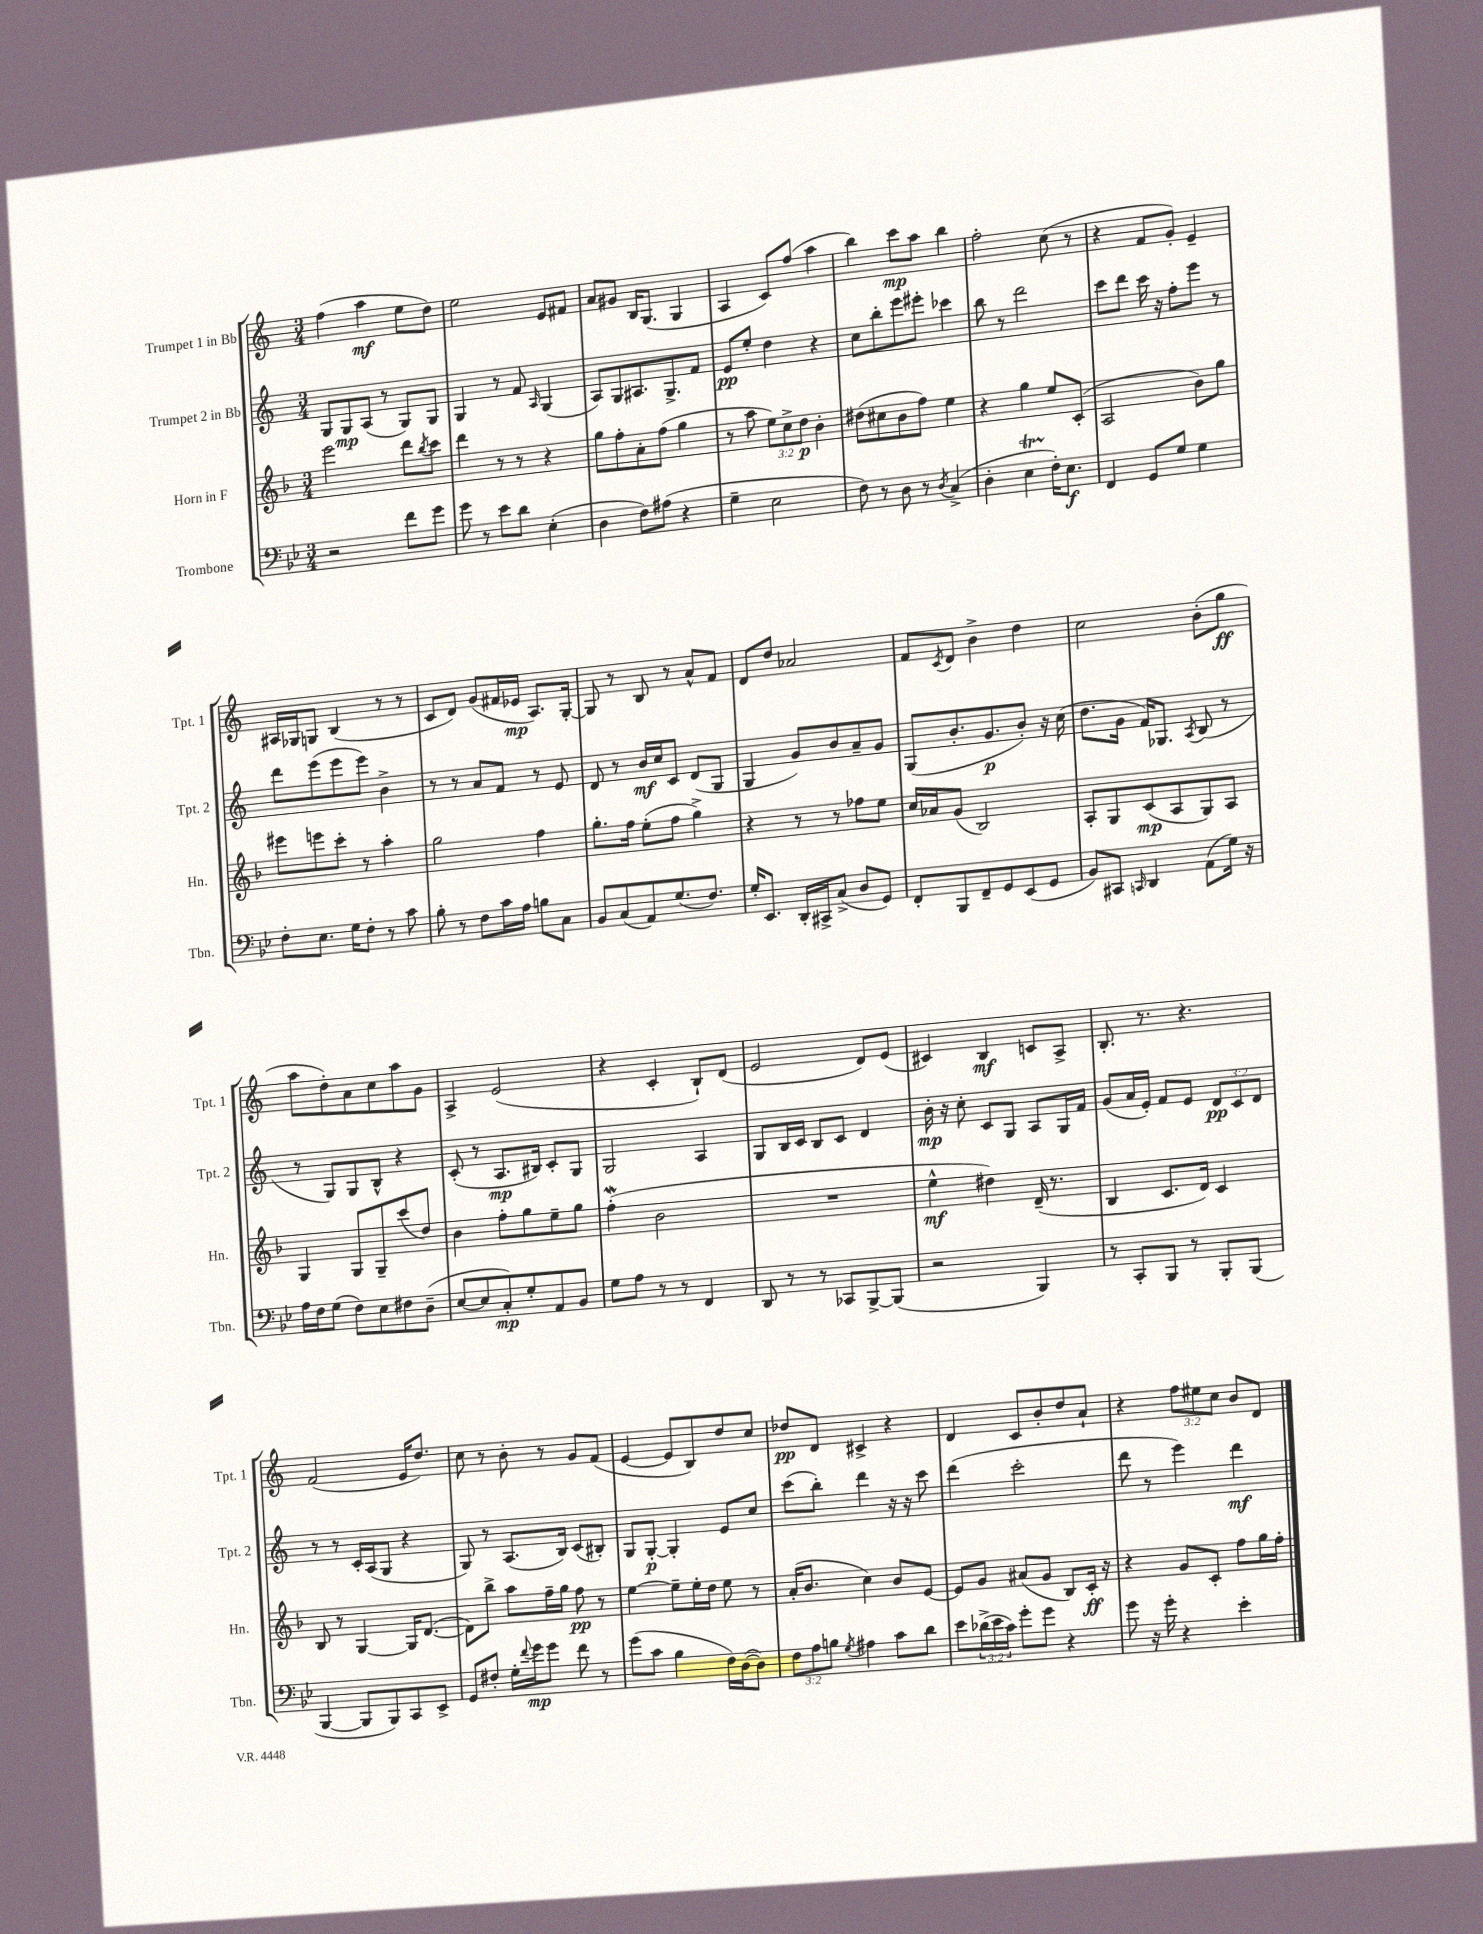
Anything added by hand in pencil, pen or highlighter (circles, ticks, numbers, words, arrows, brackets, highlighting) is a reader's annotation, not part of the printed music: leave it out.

**kern	**kern	**kern	**kern
*staff4	*staff3	*staff2	*staff1
*clefF4	*clefG2	*clefG2	*clefG2
*k[b-e-]	*k[b-]	*k[]	*k[]
*M3/4	*M3/4	*M3/4	*M3/4
2r	2eee	8G	(4ff
.	.	8G	.
.	.	(8A	4aa
.	.	8r	.
8f	8ddd	8G)	8ee
.	8qbb-	.	.
8g	8ccc	8G	8dd)
=	=	=	=
8g	4ddd	4G	2ee
8r	.	.	.
8e-	8r	8r	.
8d	8r	8f	.
.	.	16qqA	.
(4E-'	4r	(4G	8e
.	.	.	8f#
=	=	=	=
4D	8gg	8A)	8a
.	8ff'	8G	8g#
8F)	8a'	8.A#	16B
.	.	.	(8.G
(8A#	(8ff	.	.
.	.	8.G^	.
4r	4gg	.	4G
.	.	8f	.
=	=	=	=
4G~	8r	8e	4A
.	8aa	8ee'	.
2E-	12ee)	4dd	8c)
.	12cc^	.	.
.	.	.	(8ff
.	12dd	.	.
.	4b-'	4r	4aa
=	=	=	=
8F)	(8dd#	8cc	4bb)
8r	8cc#	8bb'	.
8D	8b-	8eee	8ccc
8r	8ff)	8eee#'	8aa
8qD	.	.	.
(4C^	4ee	4ccc-	4bb
=	=	=	=
4D'	4r	8bb	2ff'
.	.	8r	.
4E-	4gg	2ddd	.
16F')	8ee	.	(8cc
8.E-	.	.	.
.	(8c'	.	8r
=	=	=	=
4FF	2A	8ccc	4r
.	.	8ddd	.
8GG	.	16ccc	8f
.	.	16r	.
8G	.	8ff'	8g')
4G	8b-)	8eee	4e~
.	8gg	8r	.
=	=	=	=
8F'	8eee#	8ddd	16A#
.	.	.	16G-
8.E-	8eee	(8eee	8G
.	8ccc'	8eee	(4B
16G	.	.	.
8F'	8r	8eee)	.
8r	4aa'	4b^	8r
8c	.	.	8r
=	=	=	=
8B-'	2gg	8r	8c
8r	.	8r	8d)
8F	.	8a	(8g
16c	.	8f	16f#
16A	.	.	16e-
8B	4ff	8r	8.A)
8C	.	8e	.
.	.	.	[16G'
=	=	=	=
8BB-	8.gg'	8d	8G]
(8C	.	8r	8r
.	16ff	.	.
8AA)	(8ee'	16b	8B
.	.	16cc	.
(8.G	8ff	8c	8r
.	4gg^)	(8d	8a^^
8.F)	.	.	.
.	.	8G	8f
=	=	=	=
16G'	4r	4G	8d
8.EE-	.	.	.
.	.	.	8dd
16DD'	8r	8g)	2a-
16CC#^	.	.	.
(8C^	8r	8b	.
8D	8ff-	8a~	.
8GG)	8ee	8g	.
=	=	=	=
8FF'	16cc	(8G	8f
.	16a-	.	.
.	.	.	8qc
8BBB-	(8g	8.b'	8d
8FF~	2B-)	.	4b^
.	.	8.g	.
8GG	.	.	.
(8EE-	.	8b')	4dd
8GG	.	16r	.
.	.	(16cc	.
=	=	=	=
8BB-)	8A'	8.dd	2cc
8CC#	8G	.	.
.	.	16g	.
16qqCC	.	.	.
4DD	(8c	16f)	.
.	.	8.G-	.
.	8A	.	.
.	.	8qA	.
(8AA	8G)	(8B	(8b'
16G)	8A	8r	8gg
16r	.	.	.
=	=	=	=
16A	4G	8r	8aa
16F	.	.	.
(8G	.	8G)	8dd')
8F)	8G	8G	8a
8E-	8G~	8B^^	8cc
8F#	(8ccc	4r	8aa
(8D~	8dd)	.	8g
=	=	=	=
[8E-	4b-	(8c'	4A^
8E-]	.	8r	.
8C')	8ff'	8.A	(2e
8G'	8gg	.	.
.	.	16B#)	.
8AA	8ee~	8c'	.
8BB-	8gg	8G	.
=	=	=	=
8G	(4ff'	2G	4r
8A	.	.	.
8r	2b-	.	4c'
8r	.	.	.
4FF	.	4A	8B`)
.	.	.	(8d
=	=	=	=
8DD	2.r	8G	2e
8r	.	16B	.
.	.	16c	.
8r	.	8B	.
8CC-	.	8c	.
[8BBB-^	.	4d	8d)
(8BBB-]	.	.	(8e
=	=	=	=
2r	4ee^^	16b'	4c#)
.	.	16r	.
.	.	8cc'	.
.	4dd#)	8c	4B
.	.	8G	.
4BBB-)	(16d~	8A	8c
.	8.r	.	.
.	.	16G	8A^
.	.	16f	.
=	=	=	=
8r	4B-	(8g	8.B'
8CC'	.	16a	.
.	.	16e')	8.r
8BBB-	8.c	8f	.
8r	.	8e	4.r
.	16d)	.	.
8BBB-'	4c	12d	.
.	.	12c	.
(8BBB-	.	.	.
.	.	12d	.
=	=	=	=
[4BBB-	8B-	8r	(2f
.	8r	8r	.
8BBB-]	[4G	16c'	.
.	.	(16A	.
8BBB-)	.	8G	.
8CC	16G]	4r	16e
.	([8.d	.	8.dd)
8EE-^	.	.	.
=	=	=	=
8GG	8d])	8G)	8cc
8F#'	8bb-^	8r	8r
16G'	8aa	(8.A	8b'
8qqf	.	.	.
16g	.	.	.
8g	16ff~	.	8r
.	16gg	16B)	.
8f	8ff	(8c	8g
8r	8r	8B#')	(8f
=	=	=	=
(8g	[4ee	8G	[4e
8c	.	[8G'	.
4B-	8ee~]	4G']	8e]
.	16ee'	.	8B)
.	16dd	.	.
16F)	8ee	8e	8dd
([16D	.	.	.
8D])	8r	8cc	8cc
=	=	=	=
12F	(16a'	(8ccc	8dd-
.	8.b-	.	.
12A	.	.	.
.	.	8bb')	8d
12B	.	.	.
8qG	.	.	.
4A#	4cc)	4ddd	4c#^
8c	8b-	16r	4r
.	.	16r	.
8d	[8e	8ccc	.
=	=	=	=
8e-	8e]	(4ddd	4d
(24d-^	8g	.	.
24e-	.	.	.
24c)	.	.	.
8g'	(8a#	2ccc'	8c
8g	8g	.	8b'
4r	8B-)	.	8dd
.	16c'	.	8a`
.	16r	.	.
=	=	=	=
8g	4r	8ddd	4r
16r	.	8r	.
16g'	.	.	.
4r	8g	4eee)	12ff
.	.	.	12ee#
.	8c'	.	.
.	.	.	12cc
4e-'	8ff	4ddd	8b
.	16gg	.	8d
.	16ff'	.	.
==	==	==	==
*-	*-	*-	*-
